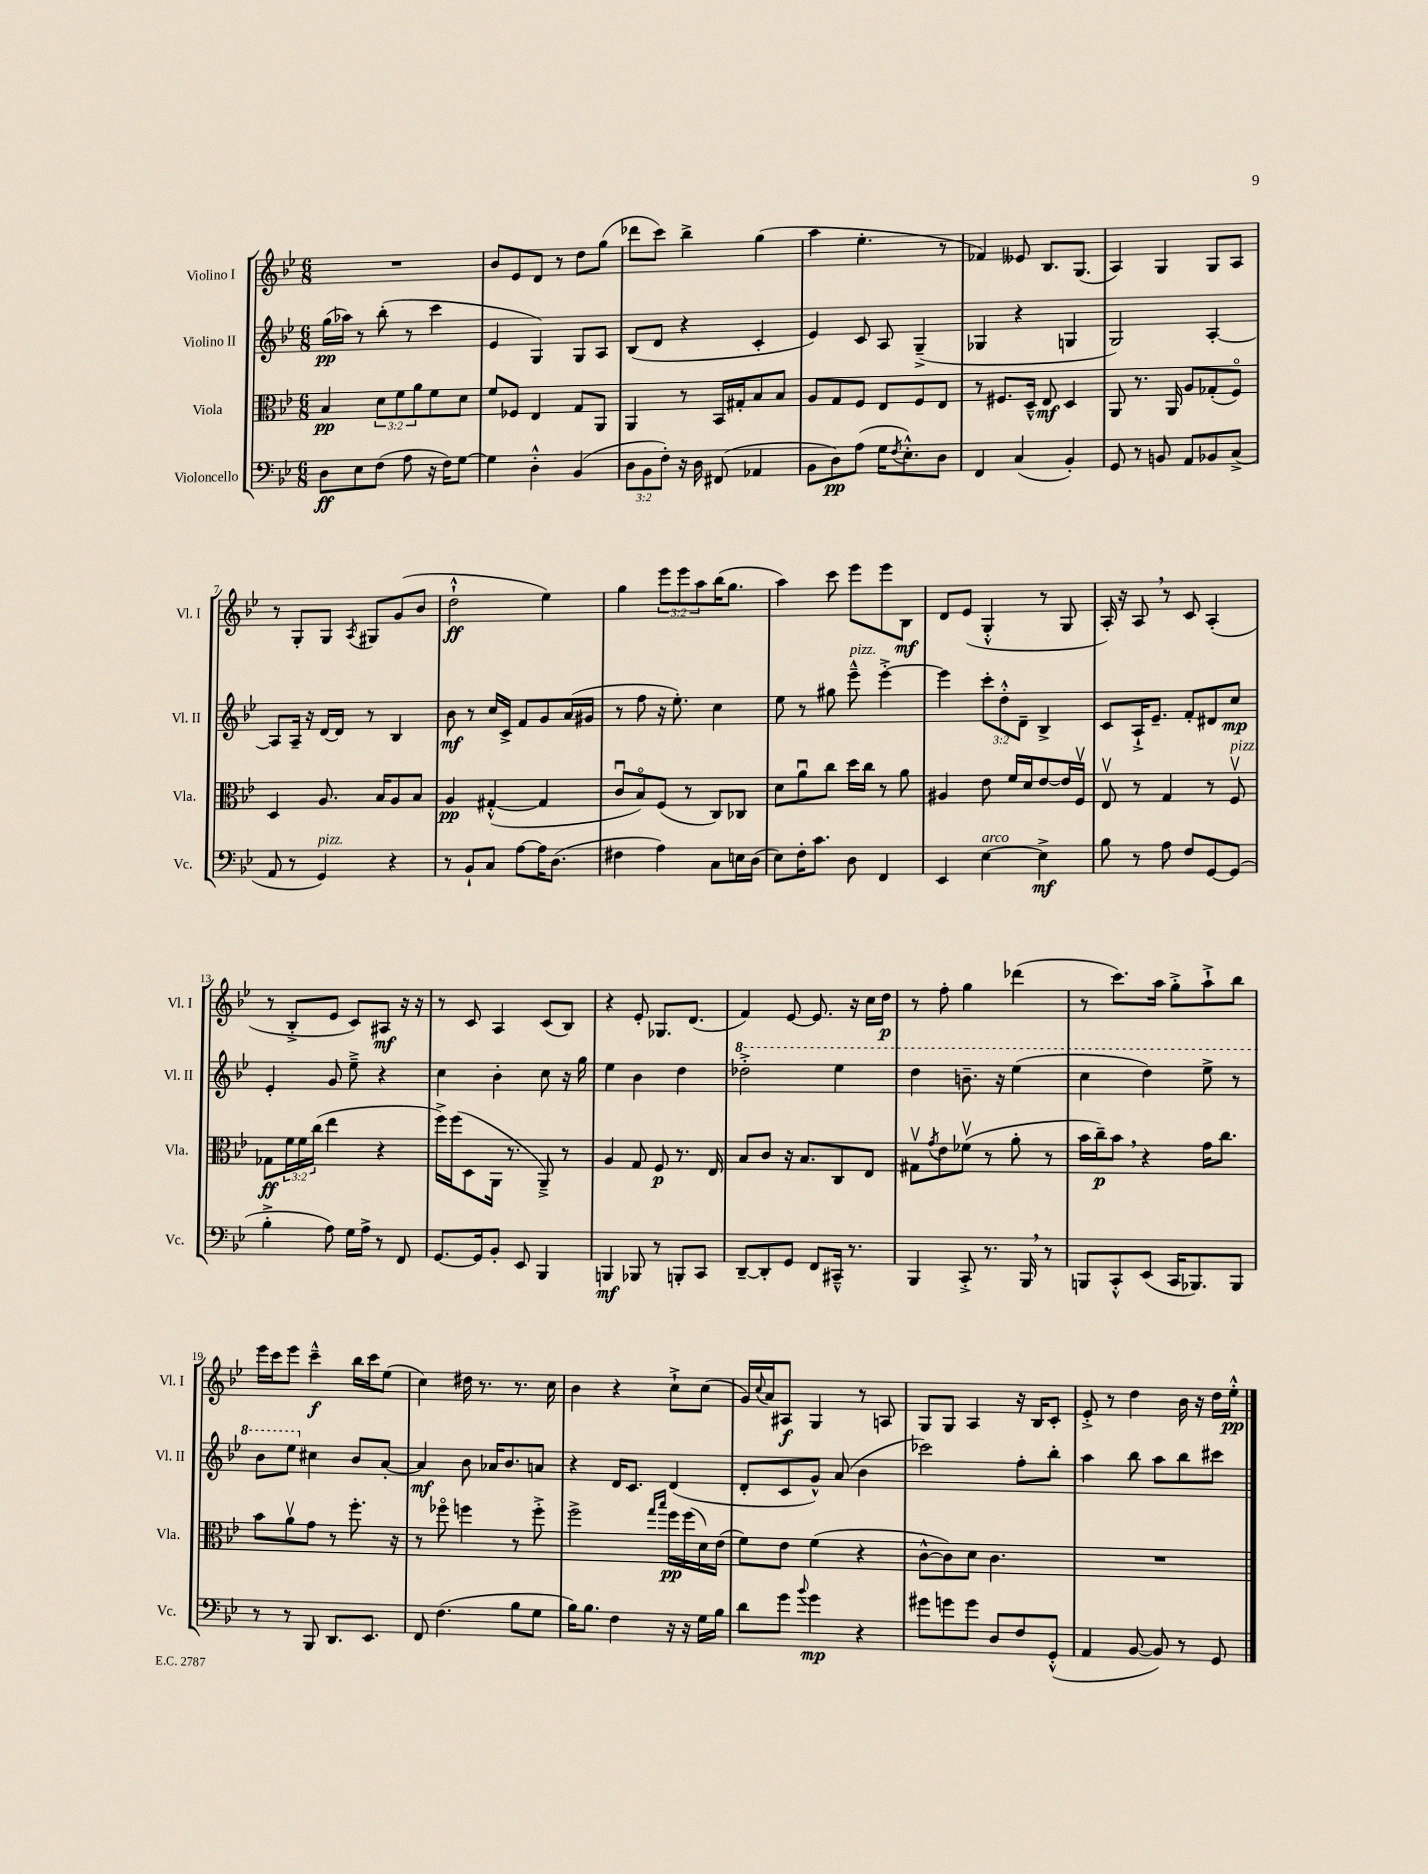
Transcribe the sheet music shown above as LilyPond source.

<<
\new StaffGroup <<
\new Staff = "s0" \with { instrumentName = "Violino I" shortInstrumentName = "Vl. I" } {
    \clef treble \key bes \major \numericTimeSignature \time 6/8 \override Staff.TupletNumber.text = #tuplet-number::calc-fraction-text
    R2. |
    bes'8 ees'8 d'8 r8 d''8 g''8( |
    des'''8 c'''8) bes''4-> g''4( |
    a''4 ees''4.-. r8 |
    fes'4) eeses'8 bes8. g8.( |
    a4) g4 g8 a8 |
    r8 g8-. g8 \acciaccatura { a8 } gis8 g'8( bes'8 |
    d''2-!-^\ff ees''4) |
    g''4 \tuplet 3/2 { ees'''8 ees'''8 a''8 } bes''16( g''8. |
    a''4) c'''8 ees'''8 ees'''8 bes8\mf |
    d'8 ees'8( g4-.-^ r8 g8 |
    a16-.) r16 a8 \breathe r8 c'8 a4-.( |
    r8 bes8-.-> ees'8 c'8) ais8\mf r16 r16 |
    r8 c'8 a4 c'8( bes8) |
    r4 ees'8-. ges8. d'8.( |
    f'4) ees'8~ ees'8. r16 c''16 d''16\p |
    r8 f''8-. g''4 des'''4( |
    r8 c'''8.) a''16 g''8-.-> a''8-!-> bes''8 |
    ees'''16 c'''16 ees'''8 c'''4---^\f bes''16 c'''16 ees''8( |
    c''4) dis''16 r8. r8. c''16 |
    bes'4 r4 c''8-!-> c''8( |
    g'16) \appoggiatura { c''8 } a'16 ais8\f g4 r8 a8 |
    g8 g8 a4 r16 bes16 c'8-. |
    ees'8-.-> r8 d''4 bes'16 r16 d''16 ees''16-.-^\pp \bar "|." |
}
\new Staff = "s1" \with { instrumentName = "Violino II" shortInstrumentName = "Vl. II" } {
    \clef treble \key bes \major \numericTimeSignature \time 6/8 \override Staff.TupletNumber.text = #tuplet-number::calc-fraction-text
    g''16\pp( aes''16) r8 bes''8-.( r8 c'''4 |
    ees'4 g4) g8 a8 |
    bes8( d'8 r4 c'4-. |
    ees'4) c'8 a8 g4--->( |
    ges4 r4 g4 |
    g2) a4~-. |
    a8 a16-- r16 d'16~ d'16 r8 bes4 |
    bes'8\mf r8 c''16 c'16-> f'8 g'8 a'16( gis'16 |
    r8 f''8 r16 ees''8.-.) c''4 |
    ees''8 r8 gis''8 ees'''8---^^\markup { \italic "pizz." } ees'''4~-.-> |
    ees'''4 \tuplet 3/2 { c'''8-. d''8-.-^ d'8-- } bes4-> |
    c'8 a16-!-> ees'8.-- f'8-. dis'8 c''8\mp |
    ees'4-. g'8 ees''8---> r4 |
    c''4 bes'4-. c''8 r16 g''16 |
    ees''4 bes'4 d''4 |
    \ottava #1 des'''2-.-> ees'''4 |
    d'''4 b''8.-- r16 ees'''4( |
    c'''4 d'''4) ees'''8-> r8 |
    bes''8 ees'''8 \ottava #0 cis''4 bes'8 a'8~-. |
    a'4\mf bes'8 aes'16 bes'8. a'8 |
    r4 d'16 c'8. d'4( |
    d'8-. c'8 g'8-^) a'8( bes'4 |
    ces'''2) f''8-. bes''8-. |
    a''4 bes''8 a''8 bes''8 cis'''8 \bar "|." |
}
\new Staff = "s2" \with { instrumentName = "Viola" shortInstrumentName = "Vla." } {
    \clef alto \key bes \major \numericTimeSignature \time 6/8 \override Staff.TupletNumber.text = #tuplet-number::calc-fraction-text
    bes4\pp \tuplet 3/2 { d'8 f'8 a'8 } f'8 d'8 |
    f'8 fes8 ees4 g8 a,8 |
    a,4 r8 bes,16 gis16-. bes8 bes8 |
    a8 g8 f8 ees8 f8 ees8 |
    r8 fis8. d16---^ ees8\mf d4 |
    a,8 r8. a,16 a8 ges8-.( f8\flageolet) |
    d4 a8. bes16 a8 bes8 |
    a4\pp gis4~-.-^( gis4 |
    c'8\downbow bes8\flageolet) f8( r8 c8) ces8 |
    d'8 a'8\downbow c''8 d''16 c''16 r8 a'8 |
    ais4 ees'8 f'16 d'16 ees'8~ ees'16 f16\upbow |
    ees8\upbow r8 g4 r8 f8\upbow^\markup { \italic "pizz." } |
    ges8\ff \tuplet 3/2 { f'16 f'16 c''16( } ees''4 r4 |
    f''16->) f''16( d8 a,16 r8. a,8--->) r8 |
    a4 g8 f8\p r8. ees16 |
    bes8 c'8 r16 bes8. c8 ees8 |
    gis8\upbow \acciaccatura { g'8 } ees'8 fes'8\upbow( r8 a'8-. r8 |
    bes'16 c''16--\p) bes'8 \breathe r4 g'16 c''8. |
    bes'8 a'8\upbow g'8 r8 f''8.-. r16 |
    r8 fes''8\flageolet f''4 r8 f''8-.-> |
    f''2-> \grace { g''16 bes''16 } f''16\pp f''16( d'16) ees'16( |
    f'8) ees'8 f'4( r4 |
    c'8~-^ c'8) d'8 c'4. |
    R2. \bar "|." |
}
\new Staff = "s3" \with { instrumentName = "Violoncello" shortInstrumentName = "Vc." } {
    \clef bass \key bes \major \numericTimeSignature \time 6/8 \override Staff.TupletNumber.text = #tuplet-number::calc-fraction-text
    d8\ff ees8 f8( a8 r16 f16) g8~ |
    g4 d4-.-^ bes,4( |
    \tuplet 3/2 { d8 bes,8 f8-.) } r16 d16 fis,8( aes,4 |
    bes,8 d8\pp) a8( g16 \acciaccatura { f8 } ees8.-.-^) d8 |
    f,4 c4( bes,4-.) |
    g,8 r8 b,8 a,8 bes,8 c8->( |
    a,8 r8 g,4^\markup { \italic "pizz." }) r4 |
    r8 bes,8-! c8 a8~ a16 d8.( |
    fis4 a4) c8 e16 d16( |
    ees8) f16-. c'8. d8 f,4 |
    ees,4 ees4~^\markup { \italic "arco" } ees4->\mf |
    bes8 r8 a8 f8 g,8~ g,8( |
    bes4-.-> a8) g16 a16-> r8 f,8 |
    g,8.~ g,16 bes,8-. ees,8 bes,,4 |
    b,,4\mf bes,,8 r8 b,,8-. c,8 |
    d,8~-- d,8-. g,8 f,8 cis,16---^ r8. |
    bes,,4 c,8-.-> r8. bes,,16 \breathe r8 |
    b,,8 c,8-.-^ ees,8( c,16 bes,,8.) bes,,8 |
    r8 r8 bes,,8 d,8. ees,8. |
    f,8 f4.( bes8 g8 |
    bes16) bes8. f4 r16 r16 g16 bes16 |
    d'8 g'8 \appoggiatura { bes'8 } g'4\mp r4 |
    gis'8 g'8 g'8 d8 f8 g,8-.-^( |
    a,4 bes,8~ bes,8) r8 g,8 \bar "|." |
}
>>
>>
